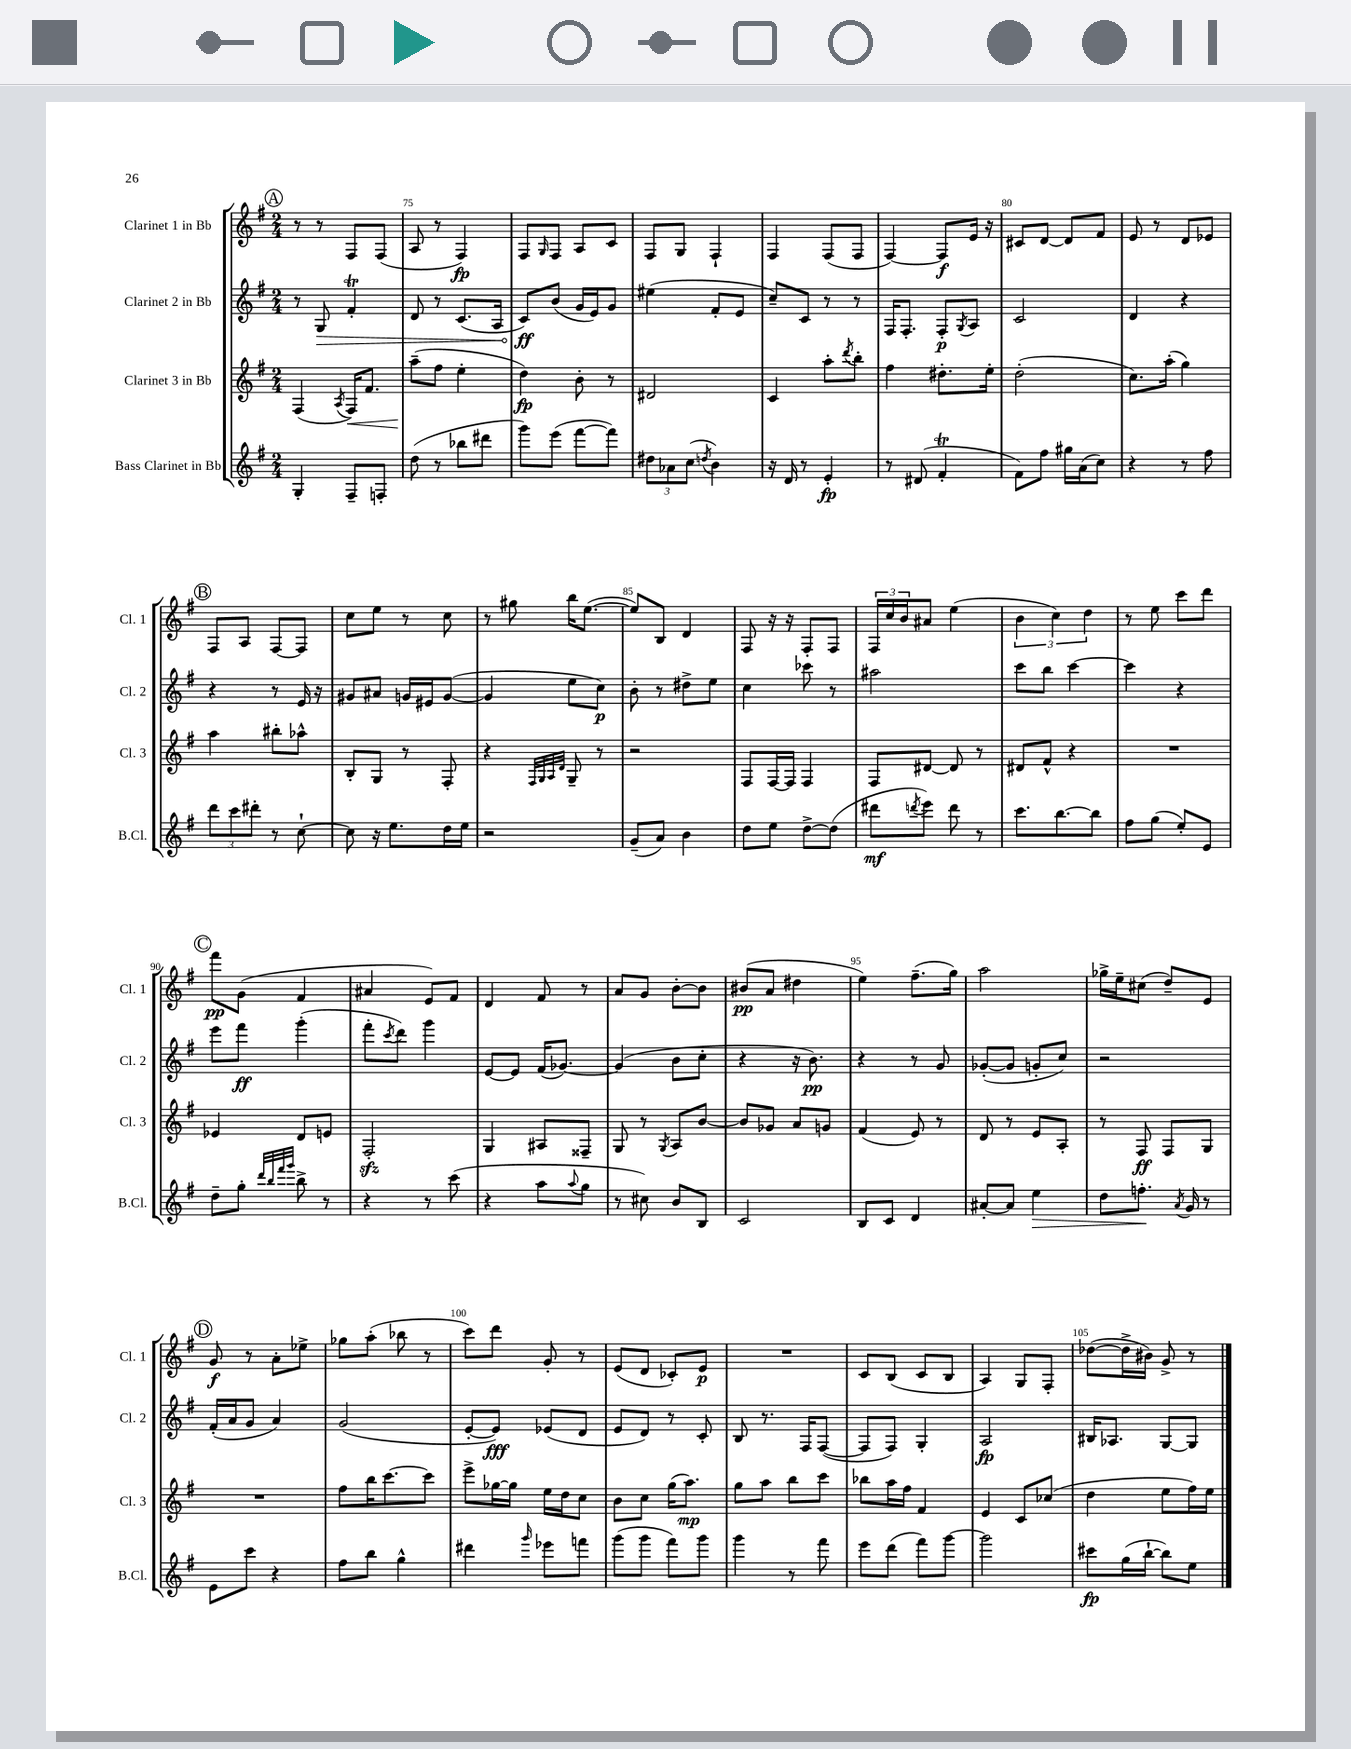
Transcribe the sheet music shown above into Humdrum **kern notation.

**kern	**dynam	**kern	**dynam	**kern	**dynam	**kern	**dynam
*part4	*part4	*part3	*part3	*part2	*part2	*part1	*part1
*staff4	*staff4	*staff3	*staff3	*staff2	*staff2	*staff1	*staff1
*I"Bass Clarinet in Bb	*	*I"Clarinet 3 in Bb	*	*I"Clarinet 2 in Bb	*	*I"Clarinet 1 in Bb	*
*I'B.Cl.	*	*I'Cl. 3	*	*I'Cl. 2	*	*I'Cl. 1	*
*clefG2	*	*clefG2	*	*clefG2	*	*clefG2	*
*k[f#]	*	*k[f#]	*	*k[f#]	*	*k[f#]	*
*M2/4	*	*M2/4	*	*M2/4	*	*M2/4	*
!!LO:REH:place=s1:t=A
=74	=74	=74	=74	=74	=74	=74	=74
4G'/	.	(4F#/	.	8r	.	8r	.
!	!	!	!	!	!LO:HP:b	!	!
.	.	.	.	8G/	>	8r	.
.	.	8qA/	.	.	.	.	.
!	!	!	!LO:HP:b	!	!	!	!
8F#~/L	.	16F#/KL)	<	4f#t'/	.	8F#/L	.
.	.	8.f#/J	.	.	.	.	.
8Fn'/J	.	.	.	.	.	(8F#/J	.
=75	=75	=75	=75	=75	=75	=75	=75
(8dd\	.	(8aa~\L	.	8d/	.	8A/	.
8r	.	8ff#\J	[	8r	.	8r	.
8bb-X\L	.	4ee'\	.	(8.c/L	.	4F#/)	fp
8ddd#X\J	.	.	.	.	.	.	.
.	.	.	.	16A/Jk	.	.	.
=76	=76	=76	=76	=76	=76	=76	=76
8ggg\L)	.	4dd\)	fp	8c/L)	ff	8F#/L	.
.	.	.	.	.	.	16qqG/	.
(8eee\J	.	.	.	(8b/J	]	8F#/J	.
[8fff#\L	.	8b'\	.	16g/LL	.	8A/L	.
.	.	.	.	16e/J)	.	.	.
8fff#\J])	.	8r	.	8g/J	.	8c/J	.
=77	=77	=77	=77	=77	=77	=77	=77
12dd#X\L	.	2d#X/	.	(4ee#X\	.	8F#/L	.
12a-X\	.	.	.	.	.	.	.
.	.	.	.	.	.	8G/J	.
(12cc\J	.	.	.	.	.	.	.
8qddn/	.	.	.	.	.	.	.
4b\)	.	.	.	8f#'/L	.	4F#`/	.
.	.	.	.	8e/J	.	.	.
=78	=78	=78	=78	=78	=78	=78	=78
16r	.	4c/	.	8cc~/L)	.	4F#/	.
16d/	.	.	.	.	.	.	.
8r	.	.	.	8c/J	.	.	.
4e'/	fp	8aa'\L	.	8r	.	(8F#/L	.
.	.	8qddd/	.	.	.	.	.
.	.	8bb'\J	.	8r	.	8F#/J	.
=79	=79	=79	=79	=79	=79	=79	=79
8r	.	4ff#\	.	16F#/KL	.	[4F#/)	.
.	.	.	.	8.F#'/J	.	.	.
(8d#X/	.	.	.	.	.	.	.
4f#t'/	.	8.dd#X'\L	.	8F#'/L	p	8F#/L]	f
.	.	.	.	8qG/	.	.	.
.	.	.	.	8A/J	.	16e/Jk	.
.	.	16ee'\Jk	.	.	.	16r	.
=80	=80	=80	=80	=80	=80	=80	=80
8f#\L)	.	(2dd'\	.	2c/	.	8c#X/L	.
8ff#\J	.	.	.	.	.	[8d/J	.
16gg#X\LL	.	.	.	.	.	8d/L]	.
(16a\J	.	.	.	.	.	.	.
8cc\J)	.	.	.	.	.	8f#/J	.
=81	=81	=81	=81	=81	=81	=81	=81
4r	.	8.cc\L)	.	4d/	.	8e/	.
.	.	.	.	.	.	8r	.
.	.	(16aa'\Jk	.	.	.	.	.
8r	.	4gg\)	.	4r	.	8d/L	.
8ff#\	.	.	.	.	.	8e-X/J	.
!!LO:LB:g=z
!!LO:REH:place=s1:t=B
=82	=82	=82	=82	=82	=82	=82	=82
12ddd\L	.	4aa\	.	4r	.	8F#/L	.
12ccc\	.	.	.	.	.	.	.
.	.	.	.	.	.	8A/J	.
12ddd#X'\J	.	.	.	.	.	.	.
8r	.	8bb#X'\L	.	8r	.	[8F#/L	.
[8cc`\	.	8aa-X^^\J	.	16e/	.	8F#/J]	.
.	.	.	.	16r	.	.	.
=83	=83	=83	=83	=83	=83	=83	=83
8cc\]	.	8B'/L	.	8g#X/L	.	8cc\L	.
16r	.	8G/J	.	8a#X/J	.	8ee\J	.
8.ee\L	.	.	.	.	.	.	.
.	.	8r	.	16gn/LL	.	8r	.
.	.	.	.	16e#X/J	.	.	.
16dd\L	.	8F#'/	.	([8g/J	.	8cc\	.
16ee\JJ	.	.	.	.	.	.	.
=84	=84	=84	=84	=84	=84	=84	=84
2r	.	4r	.	4g/]	.	8r	.
.	.	.	.	.	.	8gg#X\	.
.	.	32qqF#/LLL	.	.	.	.	.
.	.	32qqG/	.	.	.	.	.
.	.	32qqA/	.	.	.	.	.
.	.	32qqd/JJJ	.	.	.	.	.
.	.	8G~/	.	8ee\L	.	16bb\KL	.
.	.	.	.	.	.	([8.ee\J	.
.	.	8r	.	8cc\J)	p	.	.
=85	=85	=85	=85	=85	=85	=85	=85
(8g~/L	.	2r	.	8b'\	.	8ee/L])	.
8a/J)	.	.	.	8r	.	8B/J	.
4b\	.	.	.	8dd#X^\L	.	4d/	.
.	.	.	.	8ee\J	.	.	.
=86	=86	=86	=86	=86	=86	=86	=86
8dd\L	.	8F#/L	.	4cc\	.	8F#/	.
8ee\J	.	[16F#/L	.	.	.	16r	.
.	.	16F#/JJ]	.	.	.	16r	.
[8dd^\L	.	4F#/	.	8ccc-X\	.	8F#'/L	.
(8dd\J]	.	.	.	8r	.	8F#/J	.
=87	=87	=87	=87	=87	=87	=87	=87
8ddd#X\L	mf	8F#/L	.	2aa#X\	.	24F#/LL	.
.	.	.	.	.	.	24cc/	.
.	.	.	.	.	.	24b/J	.
8qdddn/	.	.	.	.	.	.	.
8eee\J)	.	[8d#X/J	.	.	.	8a#X/J	.
8ddd\	.	8d#/]	.	.	.	(4ee\	.
8r	.	8r	.	.	.	.	.
=88	=88	=88	=88	=88	=88	=88	=88
8.ccc\L	.	8d#X/L	.	8ccc\L	.	6b\	.
.	.	8f#^^/J	.	8bb\J	.	.	.
.	.	.	.	.	.	6cc\)	.
[8.bb\	.	.	.	.	.	.	.
.	.	4r	.	[4ccc\	.	.	.
.	.	.	.	.	.	6dd\	.
8bb\J]	.	.	.	.	.	.	.
=89	=89	=89	=89	=89	=89	=89	=89
8ff#\L	.	2r	.	4ccc\]	.	8r	.
(8gg\J	.	.	.	.	.	8ee\	.
8ee'/L)	.	.	.	4r	.	8ccc\L	.
8e/J	.	.	.	.	.	8ddd\J	.
!!LO:LB:g=z
!!LO:REH:place=s1:t=C
=90	=90	=90	=90	=90	=90	=90	=90
8dd~\L	.	4e-X/	.	8eee\L	.	8fff#\L	pp
8gg'\J	.	.	.	8fff#\J	ff	(8g\J	.
32qqddd/LLL	.	.	.	.	.	.	.
32qqbb/	.	.	.	.	.	.	.
32qqfff#/	.	.	.	.	.	.	.
32qqggg/JJJ	.	.	.	.	.	.	.
8bb^\	.	8d/L	.	(4ggg'\	.	4f#/	.
8r	.	8en/J	.	.	.	.	.
=91	=91	=91	=91	=91	=91	=91	=91
4r	.	2F#zz'/	.	8fff#'\L	.	4a#X/	.
.	.	.	.	8qccc/	.	.	.
.	.	.	.	8ddd\J)	.	.	.
8r	.	.	.	4ggg\	.	8e/L)	.
(8ccc\	.	.	.	.	.	8f#/J	.
=92	=92	=92	=92	=92	=92	=92	=92
4r	.	4G/	.	[8e/L	.	4d/	.
.	.	.	.	8e/J]	.	.	.
8aa\L	.	8A#X/L	.	(16f#/KL	.	8f#/	.
.	.	.	.	[8.g-X/J)	.	.	.
8qqaa/	.	.	.	.	.	.	.
8gg\J	.	8F##X~/J	.	.	.	8r	.
=93	=93	=93	=93	=93	=93	=93	=93
8r	.	8G/	.	(4g-/]	.	8a/L	.
8cc#X\)	.	8r	.	.	.	8g/J	.
.	.	8qG/	.	.	.	.	.
8b/L	.	8A/L	.	8b\L	.	[8b'\L	.
8B/J	.	[8b/J	.	8cc'\J	.	8b\J]	.
=94	=94	=94	=94	=94	=94	=94	=94
2c/	.	8b/L]	.	4r	.	(8b#X/L	pp
.	.	8g-X/J	.	.	.	8a/J	.
.	.	8a/L	.	16r	.	4dd#X\	.
.	.	.	.	8.b\)	pp	.	.
.	.	8gn/J	.	.	.	.	.
=95	=95	=95	=95	=95	=95	=95	=95
8B/L	.	(4f#/	.	4r	.	4ee\)	.
8c/J	.	.	.	.	.	.	.
4d/	.	8e/)	.	8r	.	(8.ff#~\L	.
.	.	8r	.	8g/	.	.	.
.	.	.	.	.	.	16gg\Jk)	.
=96	=96	=96	=96	=96	=96	=96	=96
[8a#X'/L	.	8d/	.	([8g-X'/L	.	2aa\	.
8a#/J]	.	8r	.	8g-/J]	.	.	.
!	!LO:HP:b	!	!	!	!	!	!
4ee\	>	8e/L	.	8gn'/L	.	.	.
.	.	8A'/J	.	8cc/J)	.	.	.
=97	=97	=97	=97	=97	=97	=97	=97
8dd\L	.	8r	.	2r	.	16gg-X^\LL	.
.	.	.	.	.	.	16ee~\J	.
8.ffn'\J	.	8F#/	ff	.	.	(8cc#X\J	.
.	.	8F#/L	.	.	.	8dd~/L)	.
8qa/	.	.	.	.	.	.	.
16g/	]	.	.	.	.	.	.
8r	.	8G/J	.	.	.	8e/J	.
!!LO:LB:g=z
!!LO:REH:place=s1:t=D
=98	=98	=98	=98	=98	=98	=98	=98
8e\L	.	2r	.	(16f#'/LL	.	8g/	f
.	.	.	.	16a/J	.	.	.
8ccc\J	.	.	.	8g/J	.	8r	.
4r	.	.	.	4a/)	.	8a'\L	.
.	.	.	.	.	.	8ee-X^\J	.
=99	=99	=99	=99	=99	=99	=99	=99
8ff#\L	.	8ff#\L	.	(2g/	.	8gg-X\L	.
8bb\J	.	16bb\K	.	.	.	(8aa'\J	.
.	.	[8.ccc\	.	.	.	.	.
4gg^^\	.	.	.	.	.	8bb-X\	.
.	.	8ccc\J]	.	.	.	8r	.
=100	=100	=100	=100	=100	=100	=100	=100
4ddd#X\	.	8eee^\L	.	[8e'/L	.	8ccc\L)	.
.	.	[16gg-X\L	.	8e/J])	fff	8ddd\J	.
.	.	16gg-\JJ]	.	.	.	.	.
16qqggg/	.	.	.	.	.	.	.
8eee-X\L	.	16ee\LL	.	(8e-X/L	.	8g'/	.
.	.	16dd\J	.	.	.	.	.
8fffn\J	.	8cc\J	.	8d/J	.	8r	.
=101	=101	=101	=101	=101	=101	=101	=101
(8ggg\L	.	8b\L	.	8e/L	.	(8e/L	.
8ggg\J	.	8cc\J	.	8d/J)	.	8d/J	.
8fff#\L)	.	(16gg\KL	.	8r	.	8c-X'/L)	.
.	.	8.aa\J)	mp	.	.	.	.
8ggg\J	.	.	.	8c'/	.	8e/J	p
=102	=102	=102	=102	=102	=102	=102	=102
4ggg\	.	8gg\L	.	8B/	.	2r	.
.	.	8aa\J	.	8.r	.	.	.
8r	.	8bb\L	.	.	.	.	.
.	.	.	.	16F#/KL	.	.	.
8fff#\	.	8ccc\J	.	([8F#/J	.	.	.
=103	=103	=103	=103	=103	=103	=103	=103
8eee\L	.	8bb-X\L	.	8F#/L]	.	8c/L	.
(8ddd\J	.	16aa\L	.	8F#/J)	.	(8B/J	.
.	.	16ff#\JJ	.	.	.	.	.
8fff#\L)	.	4f#/	.	4G'/	.	8c/L	.
[8ggg\J	.	.	.	.	.	8B/J	.
=104	=104	=104	=104	=104	=104	=104	=104
2ggg\]	.	4e/	.	2A/	fp	4A/)	.
.	.	8c/L	.	.	.	8G/L	.
.	.	(8cc-X/J	.	.	.	8F#'/J	.
=105	=105	=105	=105	=105	=105	=105	=105
8ccc#X\L	fp	4dd\	.	16B#X/KL	.	([8dd-X\L	.
.	.	.	.	8.A-X/J	.	.	.
(16gg\L	.	.	.	.	.	16dd-^\L]	.
[16bb`\JJ	.	.	.	.	.	16b#X\JJ)	.
8bb\L])	.	8ee\L	.	[8G/L	.	8g^/	.
8ee\J	.	16ff#\L)	.	8G/J]	.	8r	.
.	.	16ee\JJ	.	.	.	.	.
==	==	==	==	==	==	==	==
*-	*-	*-	*-	*-	*-	*-	*-
